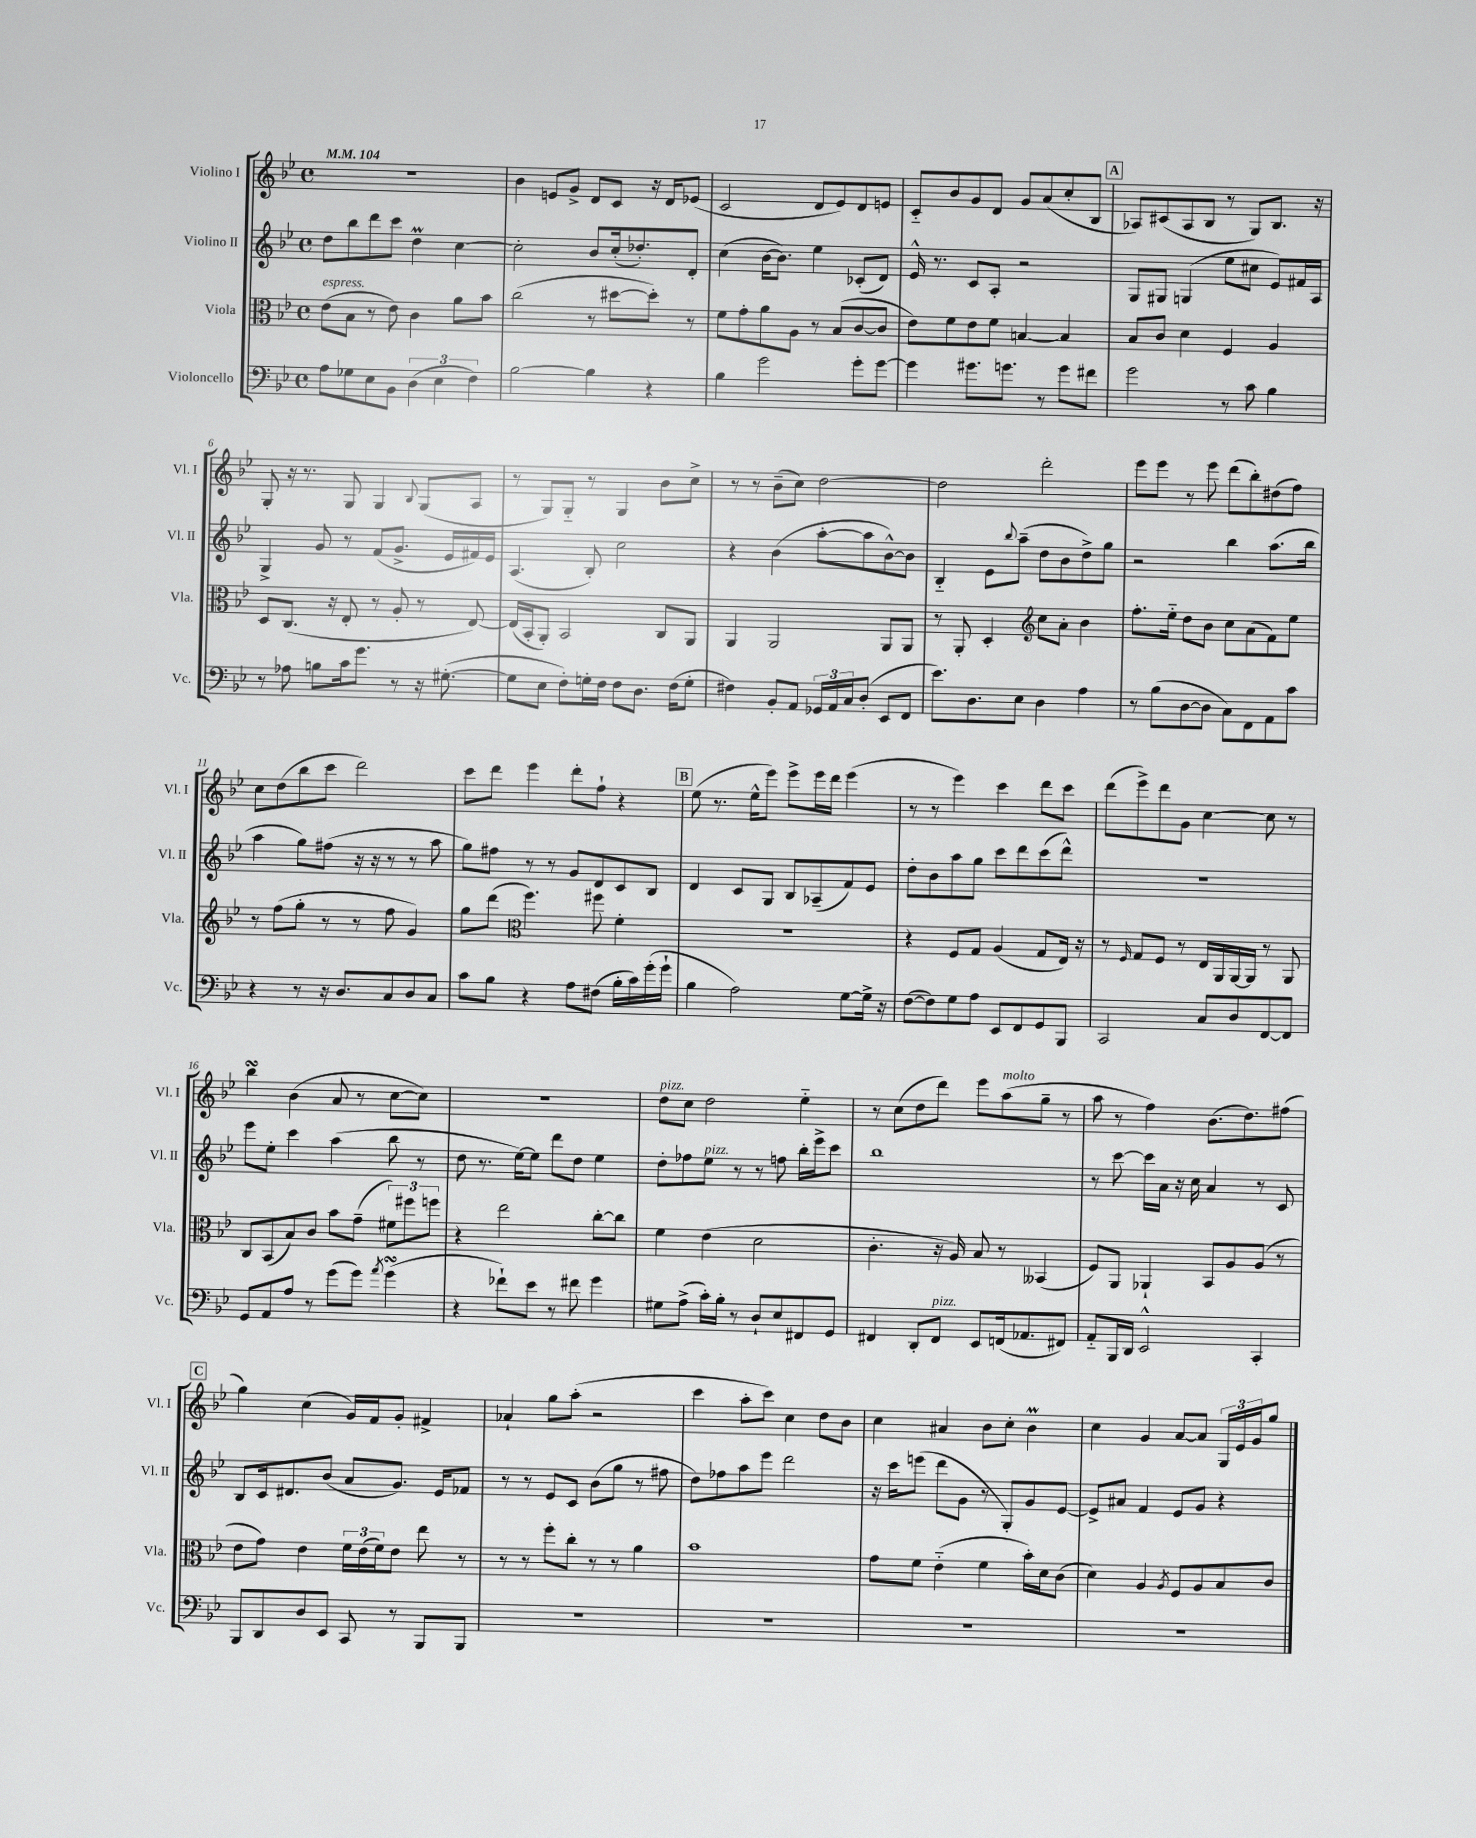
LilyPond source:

<<
\new StaffGroup <<
\new Staff = "s0" \with { instrumentName = "Violino I" shortInstrumentName = "Vl. I" } {
    \clef treble \key bes \major \defaultTimeSignature \time 4/4 \tempo 4 = 104
    R1 |
    bes'4 e'8 g'8-> d'8 c'8 r16 d'16 ees'8( |
    c'2 d'8 ees'8) d'8 e'8 |
    c'8-_ bes'8 g'8 d'8 g'8 a'8( c''8-. bes8 |
    \mark \markup { \box "A" } aes8) cis'8( aes8 bes8 r8 g8) bes8. r16 |
    g8-. r16 r8. g8 g4 \appoggiatura { bes8 } g8( a8 |
    r8 g8) g8-_ r8 g4 bes'8 c''8-> |
    r8 r8 bes'8--( c''8) d''2~ |
    d''2 d'''2-. |
    ees'''8 ees'''8 r8 ees'''8 d'''8( bes''8-.) dis''8( f''8) |
    c''8 d''8( bes''8 c'''8 d'''2) |
    c'''8 d'''8 ees'''4 d'''8-. f''8-! r4 |
    \mark \markup { \box "B" } ees''8( r8. ees''16-^ ees'''8) ees'''8-> ees'''16 d'''16 ees'''4( |
    r8 r8 ees'''4) c'''4 d'''8 c'''8 |
    d'''8( ees'''8->) d'''8 g'8 c''4~ c''8 r8 |
    bes''4\turn bes'4( a'8 r8 c''8~ c''8) |
    R1 |
    d''8^\markup { \italic "pizz." } c''8 d''2 ees''4-_ |
    r8 c''8( d''8 d'''8) ees'''8 a''8^\markup { \italic "molto" }( g''8-- r8 |
    a''8 r8 f''4) bes'8.( d''8.) fis''8( |
    \mark \markup { \box "C" } g''4) c''4( g'16) f'16 g'8-. fis'4-> |
    aes'4-! g''8 a''8-.( r2 |
    c'''4 a''8-. c'''8) c''4 d''8 bes'8 |
    c''4 ais'4 bes'8 c''8-. bes'4\prall |
    c''4 g'4 a'8~ a'8 \tuplet 3/2 { g16 ees'16 g'16 } g''8 \bar "|." |
}
\new Staff = "s1" \with { instrumentName = "Violino II" shortInstrumentName = "Vl. II" } {
    \clef treble \key bes \major \defaultTimeSignature \time 4/4
    d''8 bes''8 d'''8 c'''8 d''4\prall c''4~ |
    c''2-. bes'8 c''16-.( des''8.-.) d'8-. |
    c''4( bes'16~ bes'8.) ees''4 ces'8-.( d'8) |
    ees'16-^ r8. c'8 a8-. r2 |
    \mark \markup { \box "A" } g8 gis8 g4( ees''8 cis''8 ees'8) fis'16 a16 |
    g4-> g'8 r8 f'8( g'8.-> ees'16 fis'16) ees'16 |
    a4.( bes8-.) c''2 |
    r4 bes'4( a''8~-. a''8 bes'8~-^) bes'8 |
    bes4-_ ees'8 \appoggiatura { bes''8 } a''8--( d''8 bes'8 d''8->) g''8 |
    r2 bes''4 a''8.( bes''16 |
    a''4 g''8) fis''8( r16 r16 r8 r8 a''8 |
    g''8) fis''8 r8 r8 g'8 d'8 c'8 bes8 |
    \mark \markup { \box "B" } d'4 c'8 g8 bes8 aes8--( f'8) ees'8 |
    d''8-. bes'8 a''8 g''8 c'''8 d'''8 c'''8( d'''8-^) |
    R1 |
    ees'''8 ees''8-. c'''4 a''4( bes''8 r8 |
    d''8 r8. ees''16~) ees''8 d'''8 d''8 ees''4 |
    d''8-. fes''8 ees''8^\markup { \italic "pizz." } r8 r8 f''8 bes''16-. ees'''16-> c'''8 |
    bes''1 |
    r8 c'''8~ c'''16 a'16 r16 c''16 a'4 r8 c'8 |
    \mark \markup { \box "C" } bes8 c'16 dis'8. bes'8( a'8 g'8.) ees'16 fes'8 |
    r8 r8 ees'8 c'8 bes'8( g''8 r8 fis''8 |
    d''8) fes''8 a''8 ees'''8 d'''2 |
    r16 c'''16 e'''8( d'''8 g'8 r8 g8-.) g'8 ees'8~ |
    ees'8-> ais'8 f'4 ees'8 g'8 r4 \bar "|." |
}
\new Staff = "s2" \with { instrumentName = "Viola" shortInstrumentName = "Vla." } {
    \clef alto \key bes \major \defaultTimeSignature \time 4/4
    ees'8^\markup { \italic "espress." }( bes8 r8 ees'8) c'4 a'8 bes'8 |
    c''2( r8 dis''8~ dis''8-.) r8 |
    f'8 g'8-. a'8 a8 r8 bes8( c'8~ c'8 |
    ees'8) f'8 ees'8 f'8 b4~ b4 |
    \mark \markup { \box "A" } bes8 c'8 d'4 f4 a4 |
    d8 c8.( r16 ees8-. r8 a8-. r8 ees8~) |
    ees16( bes,16-. a,8-.) bes,2 c8 a,8 |
    a,4 a,2 a,8 a,8 |
    r8 a,8-. d4-. \clef treble c''8 a'8-. bes'4 |
    f''8.-. ees''16-_ d''8 bes'8 c''8 a'8( f'8) ees''8 |
    r8 f''8( g''8-. r8 r8 f''8 g'4) |
    g''8 d'''8( \clef alto f''4.) fis''8 f'4-. |
    \mark \markup { \box "B" } R1 |
    r4 f8 g8 a4( g8 ees16) r16 |
    r8 \grace { f16 } g8 f8 r8 ees16 a,16 a,16~ a,16 r8 a,8 |
    c8 bes,8( bes8) c'8 bes'8 g'8--( \tuplet 3/2 { fis'8) fis''8 f''8 } |
    r4 ees''2 c''8~-. c''8 |
    f'4 ees'4( d'2 |
    c'4.-. r16 a16) bes8 r8 beses,4( |
    f8) a,8 aes,4-! bes,8 a8 a8( r8 |
    \mark \markup { \box "C" } ees'8 g'8) ees'4 \tuplet 3/2 { f'16 ees'16( f'16) } ees'8 ees''8 r8 |
    r8 r8 f''8-. c''8-. r8 r8 a'4 |
    bes'1 |
    g'8 f'8 ees'4-_( f'4 bes'16-.) d'16 c'8( |
    d'4) a4 \acciaccatura { a8 } f8 a8 bes8 c'8 \bar "|." |
}
\new Staff = "s3" \with { instrumentName = "Violoncello" shortInstrumentName = "Vc." } {
    \clef bass \key bes \major \defaultTimeSignature \time 4/4
    a8 ges8 ees8 bes,8 \tuplet 3/2 { d4( ees4 f4) } |
    bes2~ bes4 r4 |
    bes4 g'2 g'8-. g'8~ |
    g'4 gis'8. g'8. r8 g'8 fis'8 |
    \mark \markup { \box "A" } g'2 r8 c'8 bes4 |
    r8 aes8 b8 c'16 g'8. r8 r16 gis8.~-.( |
    gis8 ees8 f8-.) g16-. f16 f8 d8. f16( g8-. |
    fis4) bes,8-. a,8 \tuplet 3/2 { ges,16 a,16 c16 } d8-.( ees,8 f,8 |
    ees'8.) d8. ees8 d4 a4 |
    r8 bes8( d8~ d8 c8) f,8 a,8 c'8 |
    r4 r8 r16 d8. c8 d8 c8 |
    c'8 bes8 r4 a8 fis8( bes16-. c'16) g'16-.( g'16-! |
    \mark \markup { \box "B" } bes4 a2) g8~ g16-> r16 |
    f8~( f8) g8 a8 ees,8 f,8 g,8 bes,,8 |
    c,2 c8 d8 f,8~ f,8 |
    g,8 a,8 a8 r8 g'8( g'8) \acciaccatura { a'8 } g'4\turn( |
    r4 fes'8-!) ees'8 r8 fis'8 g'4 |
    gis8 a8->( c'16-.) bes16-. r8 d8-! ees8 fis,8 g,8 |
    fis,4 d,8-. fis,8^\markup { \italic "pizz." } ees,8 f,16( aes,8. fis,8) |
    a,8-_ bes,,16 d,16 ees,2-^ c,4-. |
    \mark \markup { \box "C" } bes,,8 d,8 d8 ees,8 c,8 r8 bes,,8 bes,,8 |
    R1 |
    R1 |
    R1 |
    R1 \bar "|." |
}
>>
>>
